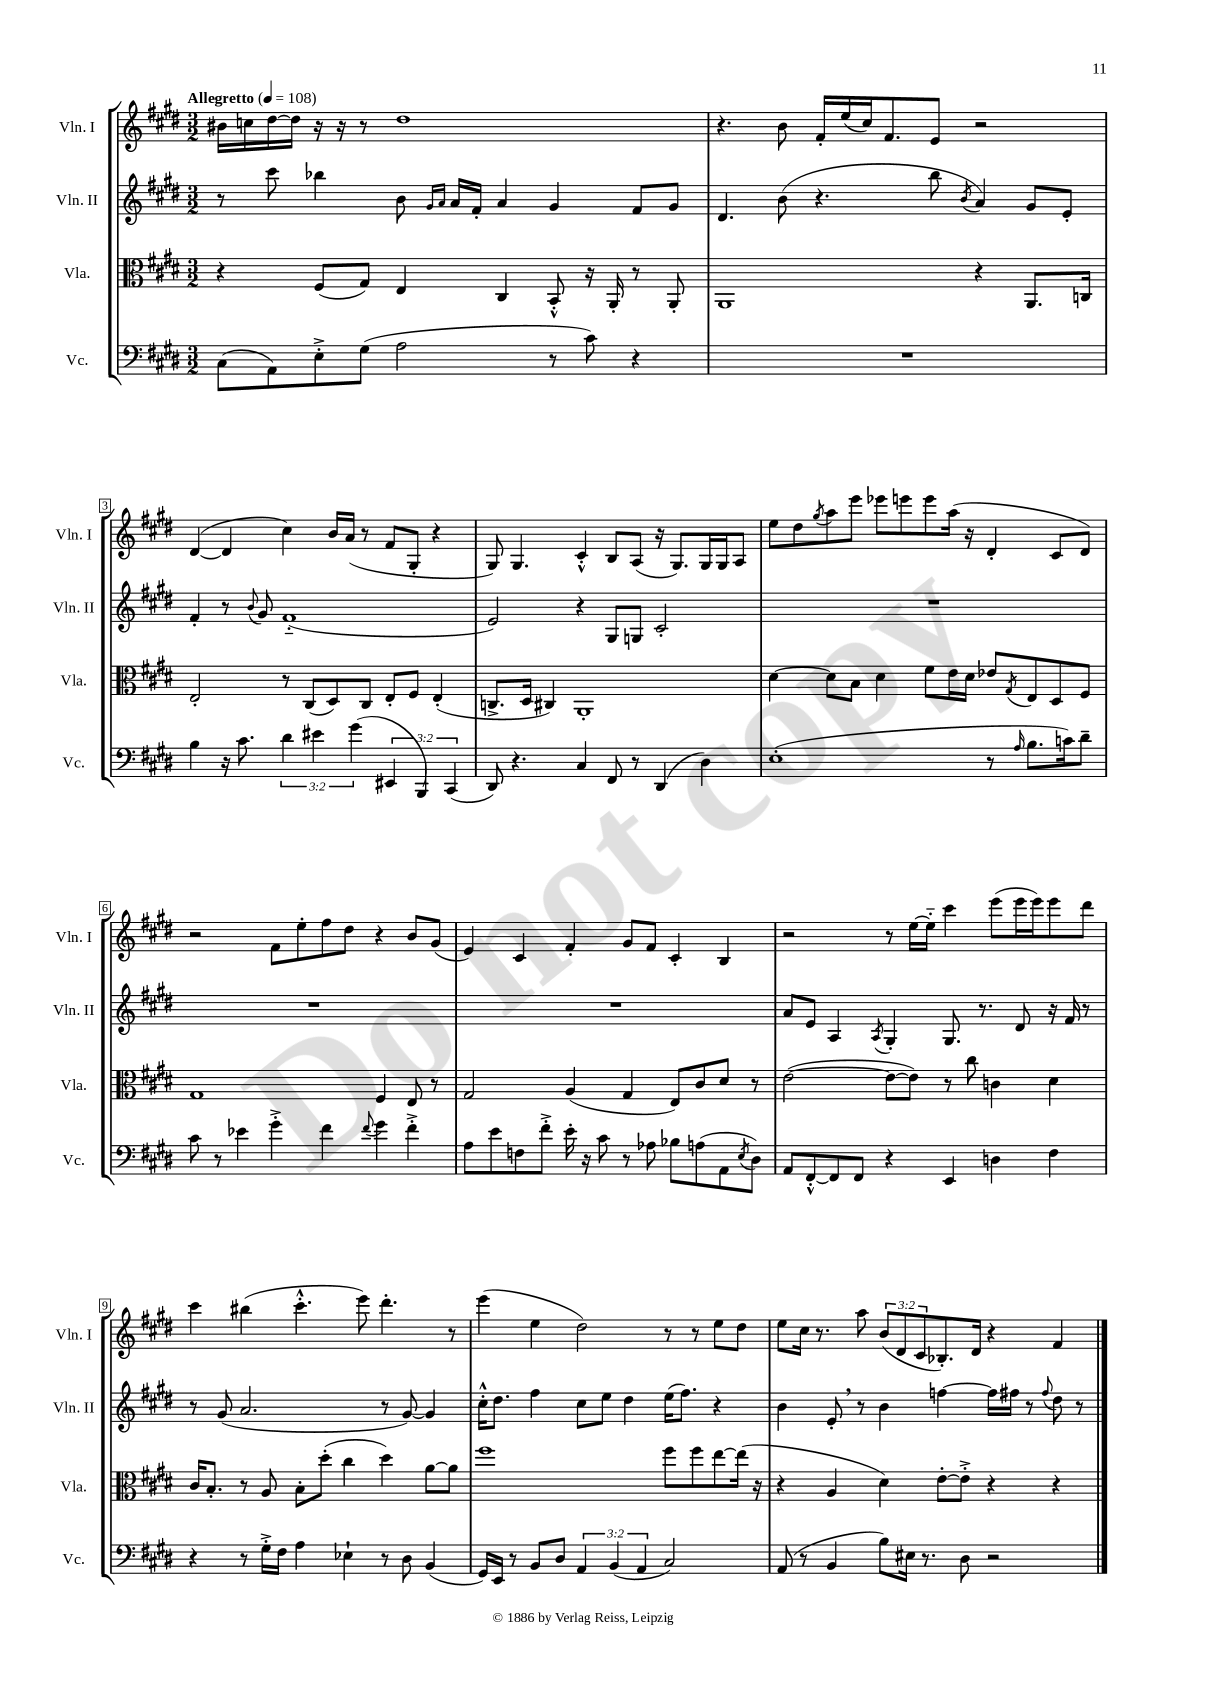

**kern	**kern	**kern	**kern
*part4	*part3	*part2	*part1
*staff4	*staff3	*staff2	*staff1
*I"Vc.	*I"Vla.	*I"Vln. II	*I"Vln. I
*I'Vc.	*I'Vla.	*I'Vln. II	*I'Vln. I
*clefF4	*clefC3	*clefG2	*clefG2
*k[f#c#g#d#]	*k[f#c#g#d#]	*k[f#c#g#d#]	*k[f#c#g#d#]
*M3/2	*M3/2	*M3/2	*M3/2
*MM108	*MM108	*MM108	*MM108
=1	=1	=1	=1
!	!	!	!LO:TX:a:B:t=Allegretto
(8C#\L	4r	8r	16b#X\LL
.	.	.	16ccn\
8AA\)	.	8ccc#\	[16dd#\
.	.	.	16dd#\JJ]
8E'^\	(8F#/L	4bb-X\	16r
.	.	.	16r
(8G#\J	8G#/J)	.	8r
2A\	4E/	8b\	1dd#
.	.	16qqg#/LL	.
.	.	16qqa/JJ	.
.	.	16a/LL	.
.	.	16f#'/JJ	.
.	4C#/	4a/	.
8r	8BB'^^/	4g#/	.
8c#\)	16r	.	.
.	16AA'/	.	.
4r	8r	8f#/L	.
.	8AA'/	8g#/J	.
=2	=2	=2	=2
1.r	1AA	4.d#/	4.r
.	.	(8b\	8b\
.	.	4.r	16f#'/LL
.	.	.	(16ee/
.	.	.	16cc#/J)
.	.	.	8.f#/
.	.	8bb\	8e/J
.	.	8qb/	.
.	4r	4a/)	2r
.	8.AA/L	8g#/L	.
.	.	8e'/J	.
.	16Cn/Jk	.	.
!!LO:LB:g=z
=3	=3	=3	=3
4B\	2E'/	4f#'/	([4d#/
16r	.	8r	4d#/]
8.c#\	.	.	.
.	.	8qqb/	.
.	.	8g#/	.
6d#\	8r	(1f#	4cc#\)
.	(8C#/L	.	.
6e#X\	.	.	.
.	8D#/)	.	16b/LL
.	.	.	(16a/JJ
(6g#\	.	.	.
.	8C#/J	.	8r
6EE#X/	8E'/L	.	8f#/L
.	8F#/J	.	8G#'/J
6BBB/)	.	.	.
.	(4E'/	.	4r
(6CC#/	.	.	.
=4	=4	=4	=4
8DD#/)	8.Cn^/L	2e/)	8G#/)
4.r	.	.	4.G#/
.	16D#/Jk	.	.
.	4C#X/)	.	.
4C#/	1AA'	4r	4c#'^^/
8FF#/	.	8G#/L	8B/L
8r	.	8Gn/J	(8A/J
(4DD#/	.	2c#'/	16r
.	.	.	8.G#/L)
4D#\)	.	.	16G#/L
.	.	.	16G#/J
.	.	.	8A/J
=5	=5	=5	=5
(1E'	[4d#\	1.r	8ee\L
.	.	.	8dd#\
.	.	.	8qgg#/
.	8d#\L]	.	8aa\
.	8B\J	.	8eee\J
.	4d#\	.	8eee-X\L
.	.	.	8eeen\
.	8f#\L	.	8eee\
.	16e\L	.	(16aa\Jk
.	16d#\JJ	.	16r
8r	8e-X/L	.	4d#'/
16qqA/	8qG#/	.	.
8.B\L	8E/	.	.
.	8D#/	.	8c#/L
16cn\k)	.	.	.
8d#~\J	8F#/J	.	8d#/J)
!!LO:LB:g=z
=6	=6	=6	=6
8c#\	1G#	1.r	2r
8r	.	.	.
4e-X\	.	.	.
4g#'^\	.	.	8f#\L
.	.	.	8ee'\
4f#\	.	.	8ff#\
.	.	.	8dd#\J
8qqf#/	.	.	.
4g#\	4F#/	.	4r
4f#'^\	8E/	.	8b/L
.	8r	.	(8g#/J
=7	=7	=7	=7
8A\L	2G#/	1.r	4e/)
8e\	.	.	.
8Fn\	.	.	4c#/
8f#'^\J	.	.	.
16e'\	(4A/	.	4f#'/
16r	.	.	.
8c#\	.	.	.
8r	4G#/	.	8g#/L
8A-X\	.	.	8f#/J
8B-X\L	8E/L)	.	4c#'/
(8An\	8c#/	.	.
8AA\	8d#/J	.	4B/
8qE/	.	.	.
8D#\J)	8r	.	.
=8	=8	=8	=8
8AA/L	([2e\	8a/L	2r
[8FF#'^^/	.	8e/J	.
8FF#/]	.	4A/	.
8FF#/J	.	.	.
.	.	8qA/	.
4r	8e\L_	4G#'/	8r
.	8e\J])	.	[16ee\LL
.	.	.	16ee\JJ]
4EE/	8r	8.G#/	4ccc#\
.	8cc#\	.	.
.	.	8.r	.
4Dn\	4cn\	.	(8eee\L
.	.	8d#/	16eee\L
.	.	.	16eee\J)
4F#\	4d#\	16r	8eee\
.	.	16f#/	.
.	.	8r	8ddd#\J
!!LO:LB:g=z
=9	=9	=9	=9
4r	16c#/KL	8r	4ccc#\
.	8.B'/J	.	.
.	.	(8g#/	.
8r	8r	2.a/	(4bb#X\
16G#'^\LL	8A/	.	.
16F#\JJ	.	.	.
4A\	8B'\L	.	4.ccc#'^^\
.	(8dd#'\J	.	.
4E-X`\	4cc#\	.	.
.	.	.	8eee\)
8r	4dd#\)	8r	4.ddd#'\
8D#\	.	[8g#/)	.
(4BB/	[8a\L	4g#/]	.
.	8a\J]	.	8r
=10	=10	=10	=10
16GG#/LL)	1ff#	16cc#'^^\KL	(4eee\
16EE/JJ	.	8.dd#\J	.
8r	.	.	.
8BB/L	.	4ff#\	4ee\
8D#/J	.	.	.
6AA/	.	8cc#\L	2dd#\)
.	.	8ee\J	.
(6BB/	.	.	.
.	.	4dd#\	.
6AA/	.	.	.
2C#/)	8ff#\L	(16ee\KL	8r
.	.	8.ff#\J)	.
.	8ff#\	.	8r
.	[8ee\	4r	8ee\L
.	(16ee\Jk]	.	8dd#\J
.	16r	.	.
=11	=11	=11	=11
(8AA/	4r	4b\	8ee\L
8r	.	.	16cc#\Jk
.	.	.	8.r
4BB/	4A/	8e',/	.
.	.	8r	8aa\
8B\L)	4d#\)	4b\	(12b/L
.	.	.	12d#/
16E#X\Jk	.	.	.
.	.	.	12c#/
8.r	.	.	.
.	[8e'\L	[4ffn\	8.B-X'/)
8D#\	8e'^\J]	.	.
.	.	.	16d#/Jk
2r	4r	16ff\LL]	4r
.	.	16ff#X\JJ	.
.	.	8r	.
.	.	8qqff#/	.
.	4r	8dd#\	4f#/
.	.	8r	.
==	==	==	==
*-	*-	*-	*-
